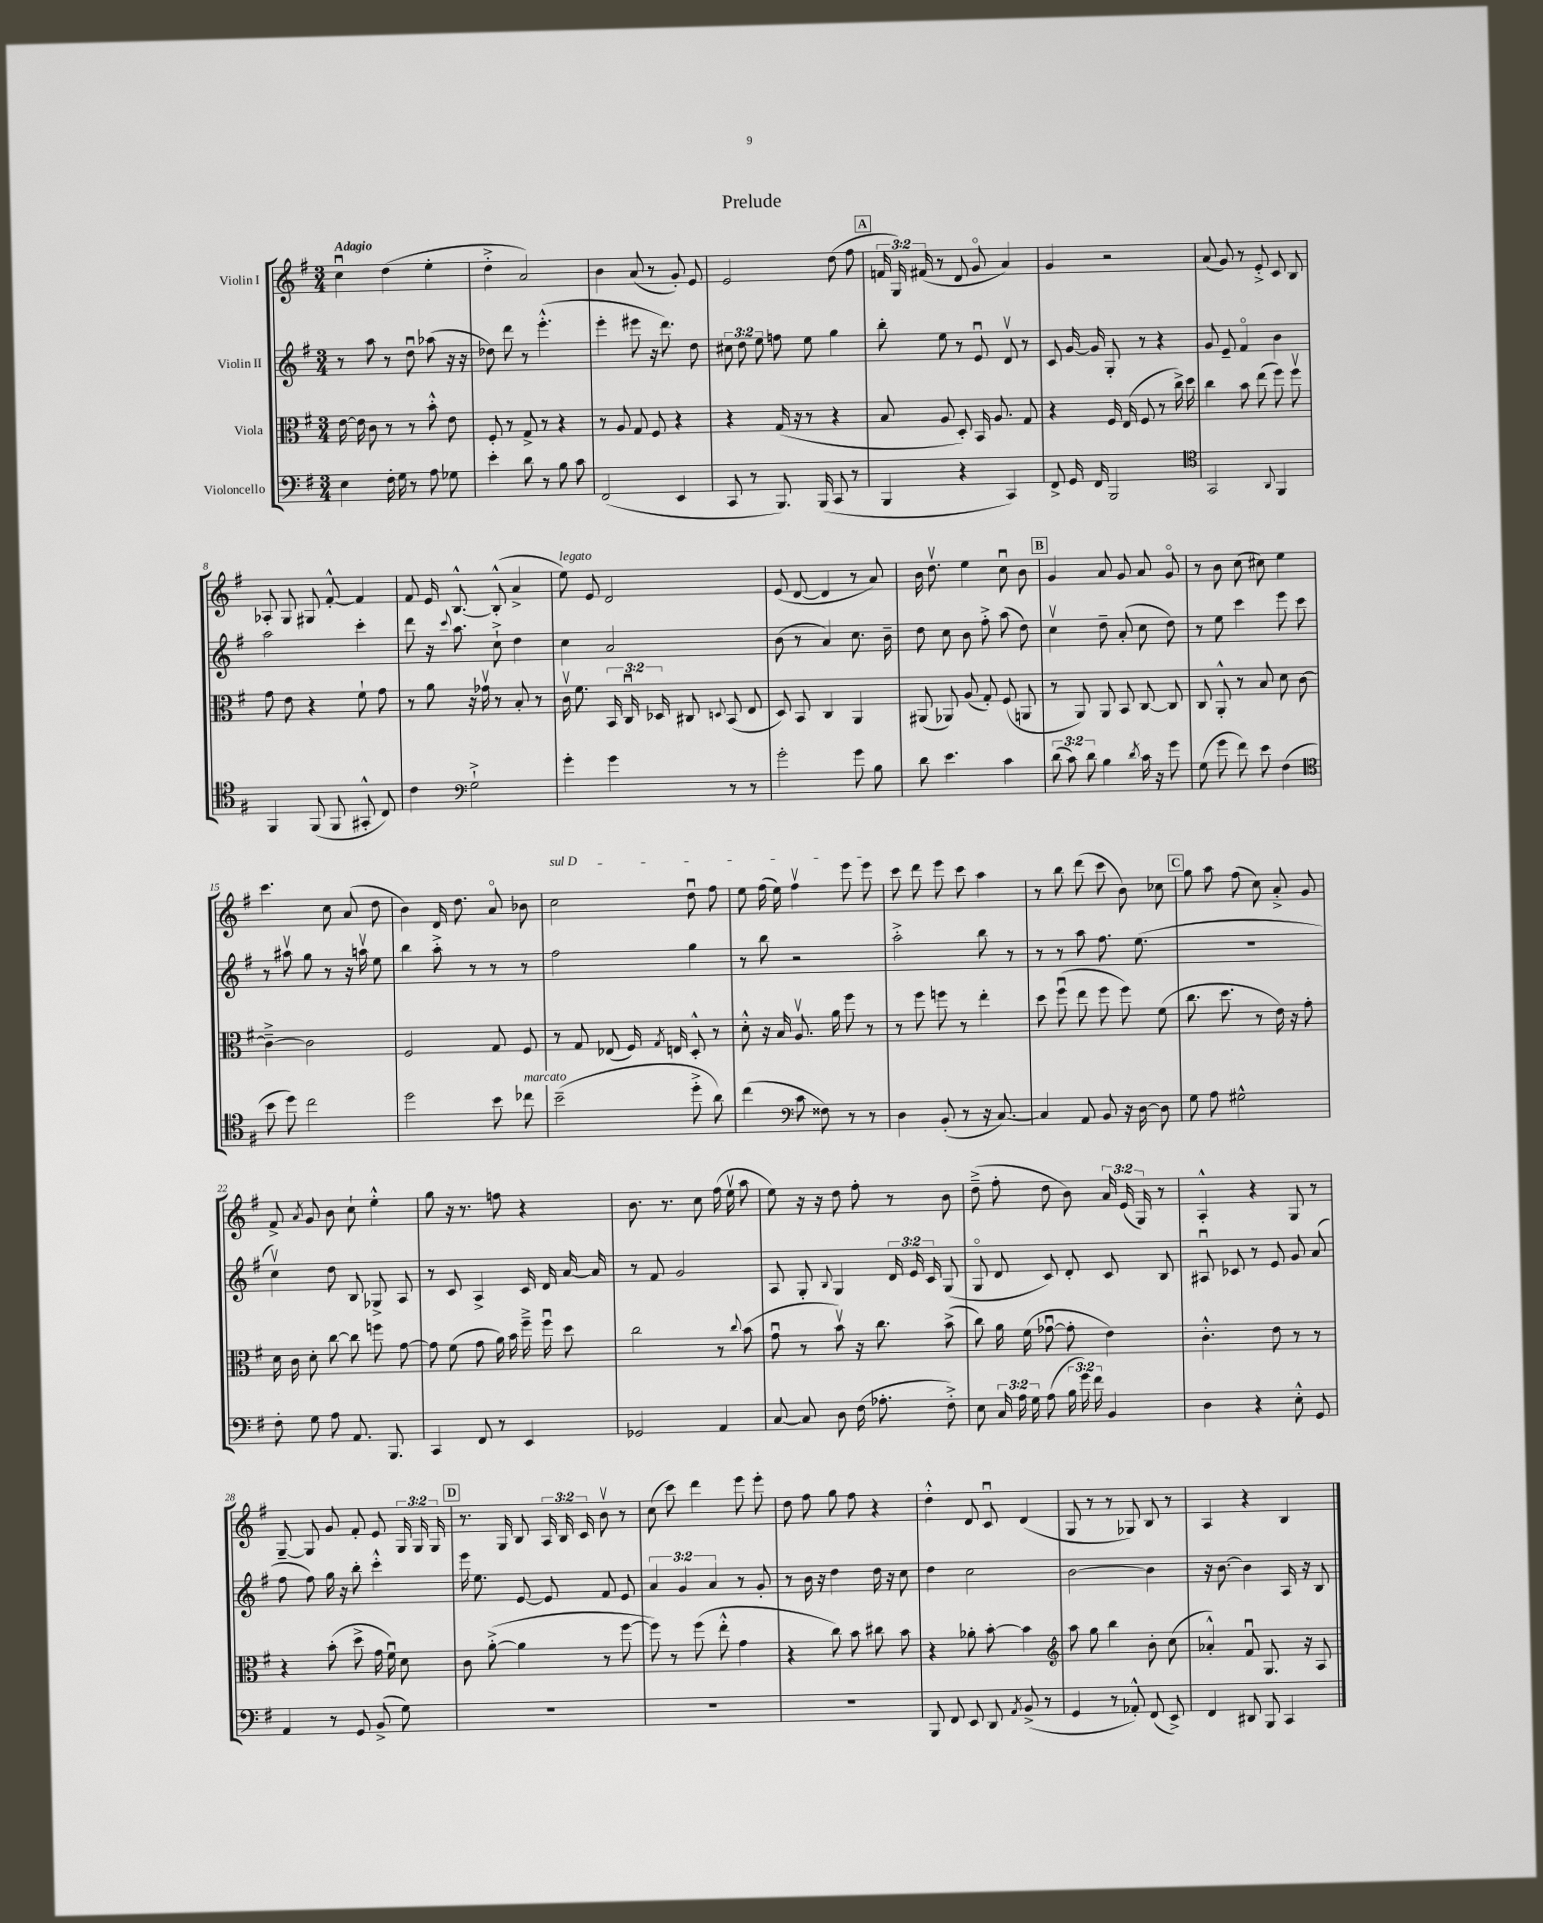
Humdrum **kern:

**kern	**kern	**kern	**kern
*staff4	*staff3	*staff2	*staff1
*clefF4	*clefC3	*clefG2	*clefG2
*k[f#]	*k[f#]	*k[f#]	*k[f#]
*M3/4	*M3/4	*M3/4	*M3/4
4E	[16e	8r	4ccu
.	16e]	.	.
.	8c	8aa	.
16F#'	8r	8r	(4dd
16G	.	.	.
8r	8r	8ddu	.
8A	8b'^^	(8aa-	4ee'
8G-	8e	16r	.
.	.	16r	.
=	=	=	=
4e'	8F#'	8dd-)	4dd'^
.	8r	8ddd	.
8d	8G^	8r	2a)
8r	8r	(4.eee'^^	.
8B	4r	.	.
8c	.	.	.
=	=	=	=
(2FF#	8r	4eee'	4b
.	8A	.	.
.	8G	8eee#	(8a
.	8F#	16r	8r
.	.	8.ddd)	.
4EE	4r	.	8g')
.	.	8dd	8e
=	=	=	=
8CC	4r	12cc#	2e
.	.	12dd	.
8r	.	.	.
.	.	12ee	.
8.BBB)	(16G	8ff	.
.	16r	.	.
.	8r	8ee	.
(16BBB	.	.	.
8CC	4r	4gg	(8dd
8r	.	.	8ff#
=	=	=	=
4BBB	8B	8bb'	24f
.	.	.	24G)
.	.	.	(24f#
.	8A	8ee	8r
4r	8D')	8r	8d
.	16BB	8eu	8go
.	8.A	.	.
4CC)	.	8dv	4a)
.	8G	8r	.
=	=	=	=
8FF#^	4r	8c	4g
16GG	.	[16g	.
16FF#	.	16g]	.
2BBB	16F#	8G'	2r
.	(16E	.	.
.	8F#	8r	.
.	8r	4r	.
.	16cc^)	.	.
.	16dd	.	.
=	=	=	=
*clefC4	*	*	*
2GG	4cc	8g	(8a
.	.	8e~	8g)
.	8b	4f#o	8r
.	(8ee	.	8e'^
8qqAA	.	.	.
4FF#	8ff#)	4b	8c
.	8ff#v	.	8B
=	=	=	=
4FF#	8g	2aa	8A-'
.	8e	.	8G
(8FF#	4r	.	8G#
8FF#	.	.	[8f#'^^
8GG#'^^	8f#`	4ccc'	4f#]
8C)	8g	.	.
=	=	=	=
4c	8r	8ddd	8f#
.	8a	16r	16e
.	.	8qqccc	.
.	.	8.aa	[8.B^^
*clefF4	*	*	*
2G`^	16r	.	.
.	16g-v	.	.
.	8r	8cc`^	(8B'^^]
.	8B'	4dd	4a^
.	8r	.	.
=	=	=	=
4g'	16cv	4cc	8ee)
.	8.f#	.	.
.	.	.	8e
4g	24BB	2a	2d
.	24Cu	.	.
.	24D-	.	.
.	8C#	.	.
.	8qqD	.	.
8r	(8BB	.	.
8r	8E	.	.
=	=	=	=
2g'	8D)	(8b	(8e
.	8BB	8r	[8d
.	4C	4a)	4d]
8g	4AA	8.cc	8r
8B	.	.	8a)
.	.	16b~	.
=	=	=	=
8d	(8AA#	8dd	16b
.	.	.	8.ddv
4.e	8AA-)	8cc	.
.	(8A	8b	4ee
.	8G')	8ff#'^	.
4c	(8F#	(8aa	8ccu
.	8AA	8dd)	8b
=	=	=	=
(12d	8r	4ccv	4g
12c)	.	.	.
.	8AA)	.	.
12d	.	.	.
4B	8AA	8dd~	8a
.	8BB	(8a'	8g
8qd	.	.	.
16c	[8C	8cc	8a
16r	.	.	.
8g	8C]	8dd)	8go
=	=	=	=
(8G	8C	8r	8r
8g	8AA'^^	8ee	8b
8f#)	8r	4ccc	(8cc
8e	8B	.	8cc#)
(4F#	8d	8eee	4ee
.	[8c	8ccc	.
=	=	=	=
*clefC4	*	*	*
8b	4c~^_	8r	4.ccc
8dd)	.	8aa#v	.
2cc	2c]	8gg	.
.	.	8r	8cc
.	.	16r	(8a
.	.	16aav	.
.	.	8ee	8dd
=	=	=	=
2dd	2F#	4bb	4b)
.	.	8aa'^	16d
.	.	.	8.dd
.	.	8r	.
8b	8G	8r	8ao
8cc-	8F#	8r	8b-
=	=	=	=
(2b~	8r	2ff#	2cc
.	8G	.	.
.	(8E-	.	.
.	16F#)	.	.
.	8qG	.	.
.	16E	.	.
8dd'^	8D'^^	4gg	8ddu
8a)	8r	.	8ff#
=	=	=	=
(4cc	8d'^^	8r	8ee
.	16r	8bb	(16ff#
.	16B	.	16ee)
*clefF4	*	*	*
8c	8.Av	2r	4ff#v
8F##)	.	.	.
.	16a	.	.
8r	8ff#	.	8eee
8r	8r	.	8eee
=	=	=	=
4D	8r	2aa'^	8ccc
.	8ff#	.	8ddd
(8BB'	8ff	.	8eee
8r	8r	.	8ccc
16r	4ee'	8bb	4aa
[8.C)	.	.	.
.	.	8r	.
=	=	=	=
4C]	8dd	8r	8r
.	(8ff#u	8r	8bb
8AA	8ee	8aa	(8ddd
8BB	8ff#	8.ff#	8ccc
16r	8ff#)	.	8b)
[16D	.	(8.ee	.
8D]	(8f#	.	8cc-
=	=	=	=
8G	8.cc	2.r	8gg
8A	.	.	8aa
.	8.dd	.	.
2G#^^	.	.	(8ff#
.	8r	.	8cc)
.	16e)	.	8a'^
.	16r	.	.
.	8g'	.	8g
=	=	=	=
8F#'	16d	4ccv)	8f#^
.	16c	.	.
.	.	.	8qa
8G	8d'	.	8g
8A	[8cc	8dd	8b
8.AA	8cc]	8B	8cc`
.	8ff	8G-^	4ee'^^
8.BBB	.	.	.
.	[8g	8A	.
=	=	=	=
4CC	8g]	8r	8gg
.	(8f#	8c	16r
.	.	.	8.r
8FF#	8g	4A^	.
8r	16a)	.	8ff
.	16b	.	.
4EE	16ff#~^	16c	4r
.	16ff#u	16d	.
.	8dd	[16a	.
.	.	16a]	.
=	=	=	=
2GG-	2cc	8r	8.b
.	.	8f#	.
.	.	.	8.r
.	.	2g	.
.	.	.	8cc
4AA	8r	.	(16ff#
.	.	.	16eev
.	8qqcc	.	.
.	(8b	.	8aa
=	=	=	=
[8C	8gu	8A	8ee)
8C]	8r	8G'	16r
.	.	.	16r
.	.	8qqB	.
8D	8bv)	4G	8dd
(16F#	16r	.	8ff#'
8.A-'	8.cc	.	.
.	.	24d	8r
.	.	24e	.
.	.	24c	.
8F#'^)	(8b^	(8G	8b
=	=	=	=
8E	8cc)	8Go	(8dd~^
24C	16a	8d	8ff#'
24A	.	.	.
.	(16f#	.	.
24G	.	.	.
(8A	[8g-u	8c)	8dd
24B	8g-']	8d'	8b)
24g)	.	.	.
24f#	.	.	.
4BB	4e)	8c	24a
.	.	.	(24e
.	.	.	24G)
.	.	8B	8r
=	=	=	=
4D	4.c'^^	8A#u	4A'^^
.	.	8c-	.
4r	.	8r	4r
.	8e	8e	.
8E'^^	8r	8g	8G
8GG	8r	(8a	8r
=	=	=	=
4AA	4r	8ff#	[8G~
.	.	8ff#)	8G]
8r	(8b'	16gg	8g
.	.	16r	.
8GG	8dd^	8bb'	8f#'
(8BB^	16g	4ccc'^^	8e
.	16f#u)	.	.
8G)	8d	.	24G
.	.	.	24G
.	.	.	24G
=	=	=	=
2.r	8c	16eee	8.r
.	.	8.ee	.
.	([8a'^	.	.
.	.	.	16G
.	4a]	[8e	8B
.	.	8e]	24A
.	.	.	24B
.	.	.	24c
.	8r	8f#	8bv
.	[8ff#	8e	8r
=	=	=	=
2.r	8ff#])	6a	(8cc
.	8r	.	8ccc)
.	.	6g	.
.	(8ff#	.	4ddd
.	.	6a	.
.	8ee'^^	.	.
.	4g	8r	8eee
.	.	8g'	8eee'
=	=	=	=
2.r	4r	8r	8dd
.	.	16b	8ff#
.	.	16r	.
.	8cc)	4dd	8gg
.	8b	.	8ff#
.	8cc#	16dd	4r
.	.	16r	.
.	8b	8cc	.
=	=	=	=
8BBB	4r	4dd	4dd'^^
8FF#	.	.	.
8EE	8a-'	2cc	8d
8DD	[8b'	.	8cu
8qAA	.	.	.
(8BB^	4b]	.	(4d
8r	.	.	.
=	=	=	=
*	*clefG2	*	*
4GG	8aa	[2b	8G
.	8gg	.	8r
8r	4bb	.	8r
8AA-'^^)	.	.	8G-)
(8FF#	8b'	4b]	8B
8EE^)	(8cc	.	8r
=	=	=	=
4FF#	4a-'^^)	16r	4A
.	.	[8.b	.
8DD#	8f#u	4b]	4r
8BBB	8.G	.	.
4CC	.	16A	4B
.	16r	16r	.
.	8A	8B	.
==	==	==	==
*-	*-	*-	*-
